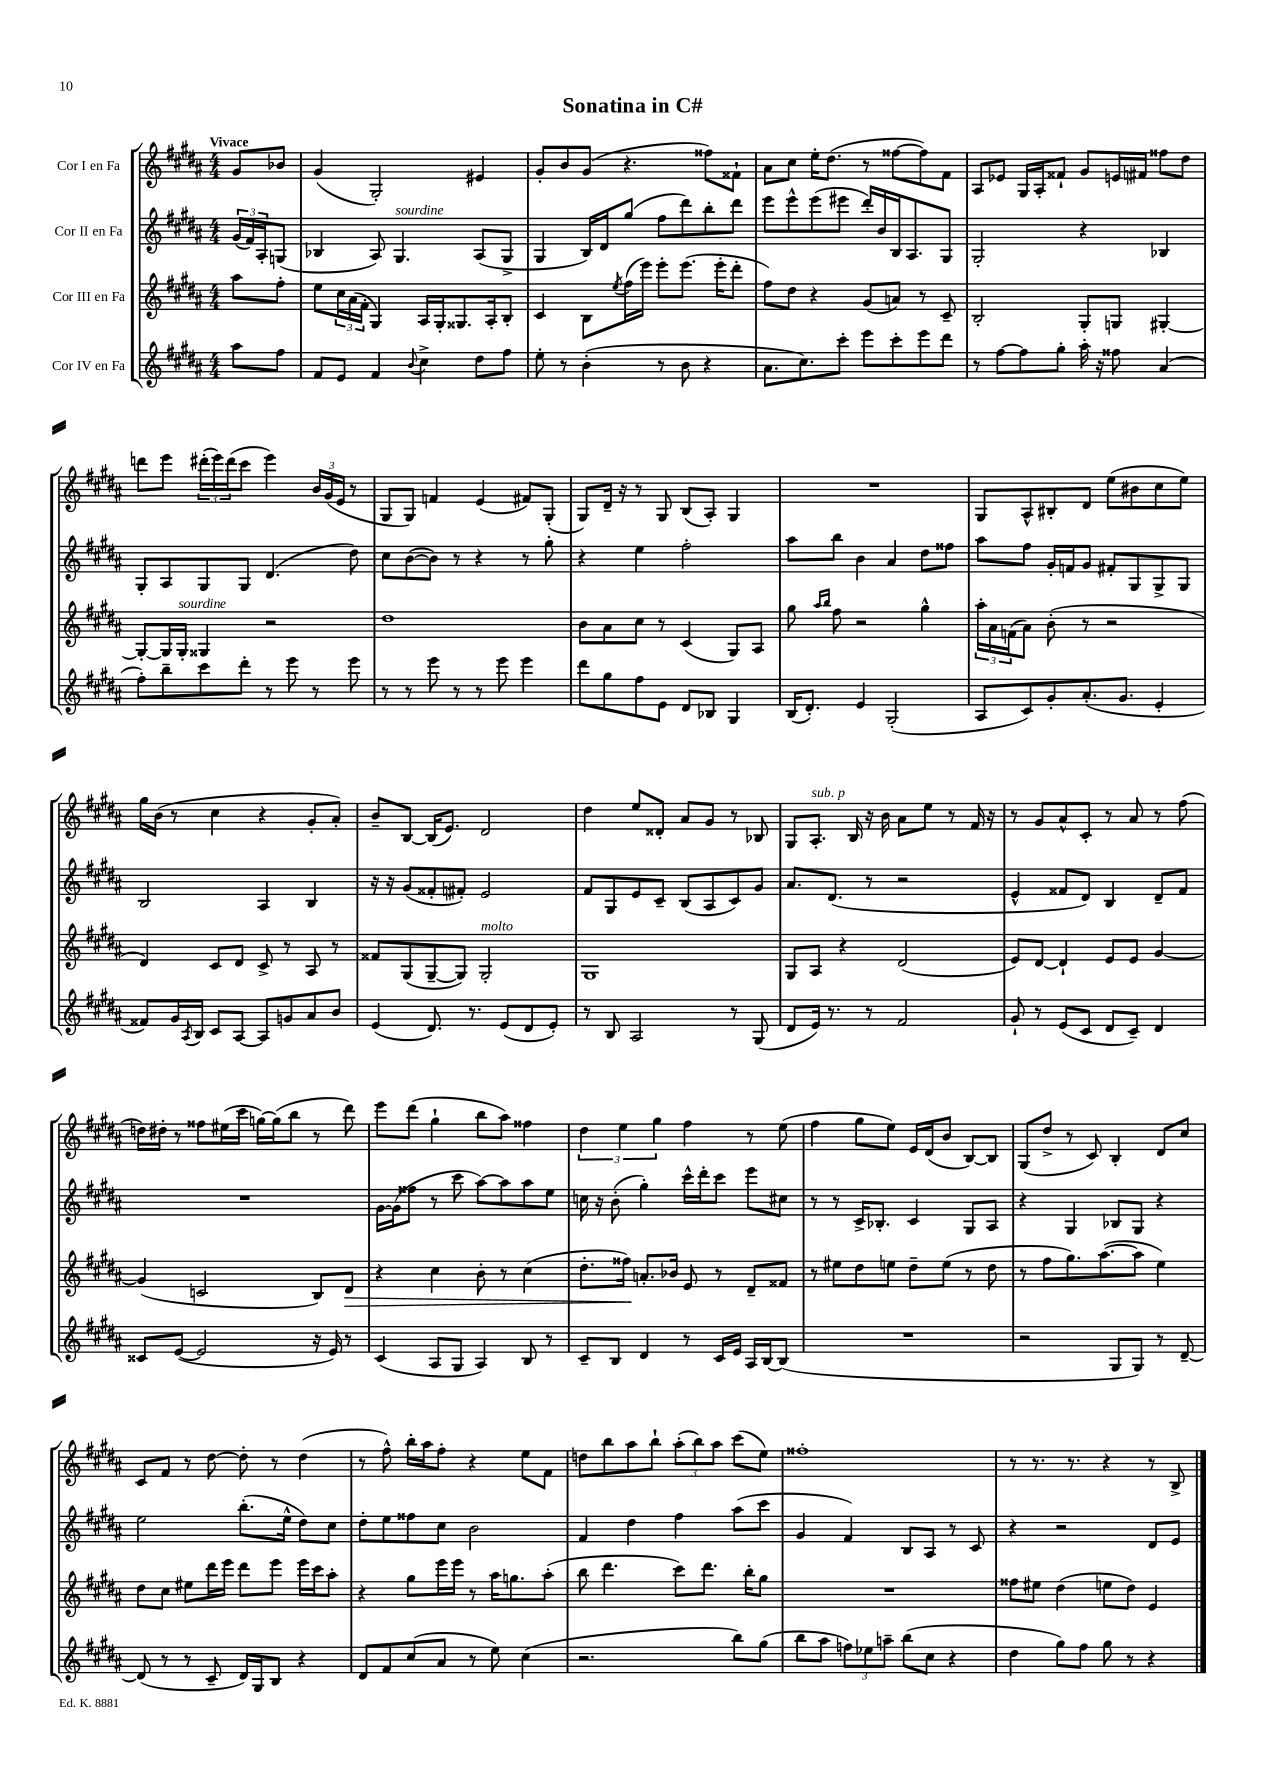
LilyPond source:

\header { title = "Sonatina in C#" }
<<
\new StaffGroup <<
\new Staff = "s0" \with { instrumentName = "Cor I en Fa" } {
    \clef treble \key b \major \numericTimeSignature \time 4/4 \partial 4 \tempo "Vivace"
    gis'8 bes'8 |
    gis'4( gis2-.) eis'4 |
    gis'8-. b'8 gis'8( r4. fisis''8) fisis'8-! |
    ais'8 cis''8 e''16-. dis''8.( r8 fisis''8~ fisis''8) fis'8 |
    ais8 ees'8 gis16 ais16-. fisis'8-! gis'8 e'16 fis'16 fisis''8 dis''8 |
    d'''8 e'''8 \tuplet 3/2 { dis'''16-.( e'''16) dis'''16( } cis'''8 e'''4) \tuplet 3/2 { b'16 gis'16( e'16 } r8 |
    gis8 gis8) f'4 e'4( fis'8) gis8-.( |
    gis8) dis'16-- r16 r8 gis8 b8( ais8-.) gis4 |
    R1 |
    gis8 ais8-^ bis8-. dis'8 e''8( bis'8 cis''8 e''8) |
    gis''16 b'16( r8 cis''4 r4 gis'8-. ais'8-.) |
    b'8-- b8~ b16( e'8.) dis'2 |
    dis''4 e''8 disis'8-. ais'8 gis'8 r8 bes8 |
    gis8 ais8.-.^\markup { \italic "sub. p" } b16 r16 b'16 ais'8 e''8 r8 fis'16 r16 |
    r8 gis'8 ais'8-^ cis'8-. r8 ais'8 r8 fis''8( |
    d''16) dis''16-. r8 fisis''8 eis''16( cis'''16 g''16~) g''16( b''8 r8 dis'''8) |
    e'''8 dis'''8( gis''4-! b''8 ais''8) fisis''4 |
    \tuplet 3/2 { dis''4 e''4 gis''4 } fis''4 r8 e''8( |
    fis''4 gis''8 e''8) e'16 dis'16( b'8 b8~) b8 |
    gis8( dis''8-> r8 cis'8) b4-. dis'8 cis''8 |
    cis'8 fis'8 r8 dis''8~ dis''8-. r8 dis''4( |
    r8 fis''8-^) b''16-. ais''16 fis''8-. r4 e''8 fis'8 |
    d''8 b''8 ais''8 b''8-! \tuplet 3/2 { ais''8-.( b''8) ais''8 } cis'''8( e''8) |
    fisis''1-. |
    r8 r8. r8. r4 r8 b8-> \bar "|." |
}
\new Staff = "s1" \with { instrumentName = "Cor II en Fa" } {
    \clef treble \key b \major \numericTimeSignature \time 4/4 \partial 4
    \tuplet 3/2 { gis'16( fis'16) ais16-. } g8( |
    bes4 ais8) gis4.^\markup { \italic "sourdine" } ais8( gis8-> |
    gis4 b16) dis'16 gis''8( fis''8 dis'''8) b''8-. dis'''8 |
    e'''8 e'''8-^ e'''8( eis'''8 dis'''16-.) b'16 b16 ais8. gis8 |
    gis2-. r4 bes4 |
    gis8-. ais8 gis8 gis8 dis'4.( dis''8) |
    cis''8 b'8~( b'8) r8 r4 r8 gis''8-. |
    r4 e''4 fis''2-. |
    ais''8 b''8 b'4 ais'4 dis''8 fisis''8 |
    ais''8 fis''8 gis'16-. f'16 gis'8 fis'8-. gis8 gis8-> gis8 |
    b2 ais4 b4 |
    r16 r16 gis'8( fisis'8-. fis'8-.) e'2 |
    fis'8 gis8 e'8 cis'8-- b8( ais8 cis'8) gis'8 |
    ais'8. dis'8.( r8 r2 |
    e'4-^ fisis'8 dis'8) b4 dis'8-- fisis'8 |
    R1 |
    gis'16~ gis'16( fisis''8 r8 cis'''8 ais''8~) ais''8 ais''8 e''8 |
    c''16 r16 b'8-.( gis''4-.) cis'''16-^ dis'''16-. cis'''8 e'''8 cis''8 |
    r8 r8 cis'16-> bes8.-. cis'4 gis8 ais8 |
    r4 gis4 bes8 gis8 r4 |
    e''2 b''8.-.( e''16-^ dis''8) cis''8 |
    dis''8-. e''8 fisis''8 cis''8 b'2 |
    fis'4 dis''4 fis''4 ais''8( cis'''8 |
    gis'4 fis'4) b8 ais8 r8 cis'8 |
    r4 r2 dis'8 e'8 \bar "|." |
}
\new Staff = "s2" \with { instrumentName = "Cor III en Fa" } {
    \clef treble \key b \major \numericTimeSignature \time 4/4 \partial 4
    ais''8 fis''8-. |
    e''8 \tuplet 3/2 { cis''16 ais'16( fis'16-. } gis4) ais16 gis16-. gisis8. ais16-. b8-. |
    cis'4 b8 \acciaccatura { e''8 } fis''16( e'''16) e'''8-. e'''8.( e'''16-. dis'''8-. |
    fis''8) dis''8 r4 gis'8( a'8) r8 cis'8-- |
    b2-. gis8-. g8 gis4~-. |
    gis8~-. gis16 gis16-.^\markup { \italic "sourdine" } gisis4 r2 |
    dis''1 |
    b'8 ais'8 cis''8 r8 cis'4( gis8) ais8 |
    gis''8 \grace { ais''16 b''16 } fis''8 r2 gis''4-^ |
    \tuplet 3/2 { ais''16-. ais'16 f'16( } ais'8) b'8-.( r8 r2 |
    dis'4) cis'8 dis'8 cis'8-> r8 ais8 r8 |
    fisis'8 gis8( gis8~-- gis8) gis2-.^\markup { \italic "molto" } |
    gis1 |
    gis8 ais8 r4 dis'2( |
    e'8) dis'8~ dis'4-! e'8 e'8 gis'4~ |
    gis'4( c'2 b8) dis'8\> |
    r4 cis''4 b'8-. r8 cis''4( |
    dis''8.-. fisis''16\!) a'8.-. bes'16 e'8 r8 dis'8-- fisis'8 |
    r8 eis''8 dis''8 e''8 dis''8-- e''8( r8 dis''8 |
    r8 fis''8 gis''8.) ais''8.~( ais''8 e''4) |
    dis''8 cis''8 eis''8 dis'''16 e'''16 dis'''8 e'''8 e'''16 cis'''16 ais''8-. |
    r4 gis''8 e'''16 e'''16 r8 ais''16 g''8. ais''8-.( |
    b''8 dis'''4. cis'''8) dis'''8. b''16-. gis''8 |
    R1 |
    fisis''8 eis''8 dis''4( e''8 dis''8) e'4 \bar "|." |
}
\new Staff = "s3" \with { instrumentName = "Cor IV en Fa" } {
    \clef treble \key b \major \numericTimeSignature \time 4/4 \partial 4
    ais''8 fis''8 |
    fis'8 e'8 fis'4 \appoggiatura { b'8 } cis''4-> dis''8 fis''8 |
    e''8-. r8 b'4-.( r8 b'8 r4 |
    ais'8. cis''8.) cis'''8-. e'''8 cis'''8-. e'''8 dis'''8 |
    r8 fis''8~ fis''8 gis''8-. ais''16-. r16 fisis''8 ais'4( |
    fis''8-.) b''8-- cis'''8 dis'''8-. r8 e'''8 r8 e'''8 |
    r8 r8 e'''8 r8 r8 e'''8 e'''4 |
    dis'''8 gis''8 fis''8 e'8 dis'8 bes8 gis4 |
    b16( dis'8.-.) e'4 gis2-.( |
    ais8 cis'8) gis'8-. ais'8.-.( gis'8. e'4-. |
    fisis'8) gis'16 \acciaccatura { ais8 } b16 cis'8 ais8~ ais8 g'8 ais'8 b'8 |
    e'4( dis'8.) r8. e'8( dis'8 e'8-.) |
    r8 b8 ais2 r8 gis8( |
    dis'8 e'16) r8. r8 fis'2 |
    gis'8-! r8 e'8( cis'8 dis'8 cis'8--) dis'4 |
    cisis'8 e'8~( e'2 r16 e'16) r8 |
    cis'4( ais8 gis8 ais4) b8 r8 |
    cis'8-- b8 dis'4 r8 cis'16 e'16 ais16 b16~ b8( |
    R1 |
    r2 gis8 gis8) r8 dis'8~-- |
    dis'8( r8 r8 cis'8-- dis'16) gis16 b8 r4 |
    dis'8 fis'8 cis''8( ais'8 r8 e''8) cis''4( |
    r2. b''8) gis''8( |
    b''8 ais''8 \tuplet 3/2 { f''8) ees''8 a''8-- } b''8( cis''8 r4 |
    dis''4 gis''8) fis''8 gis''8 r8 r4 \bar "|." |
}
>>
>>
\layout { \context { \Score \remove "Bar_number_engraver" } }
